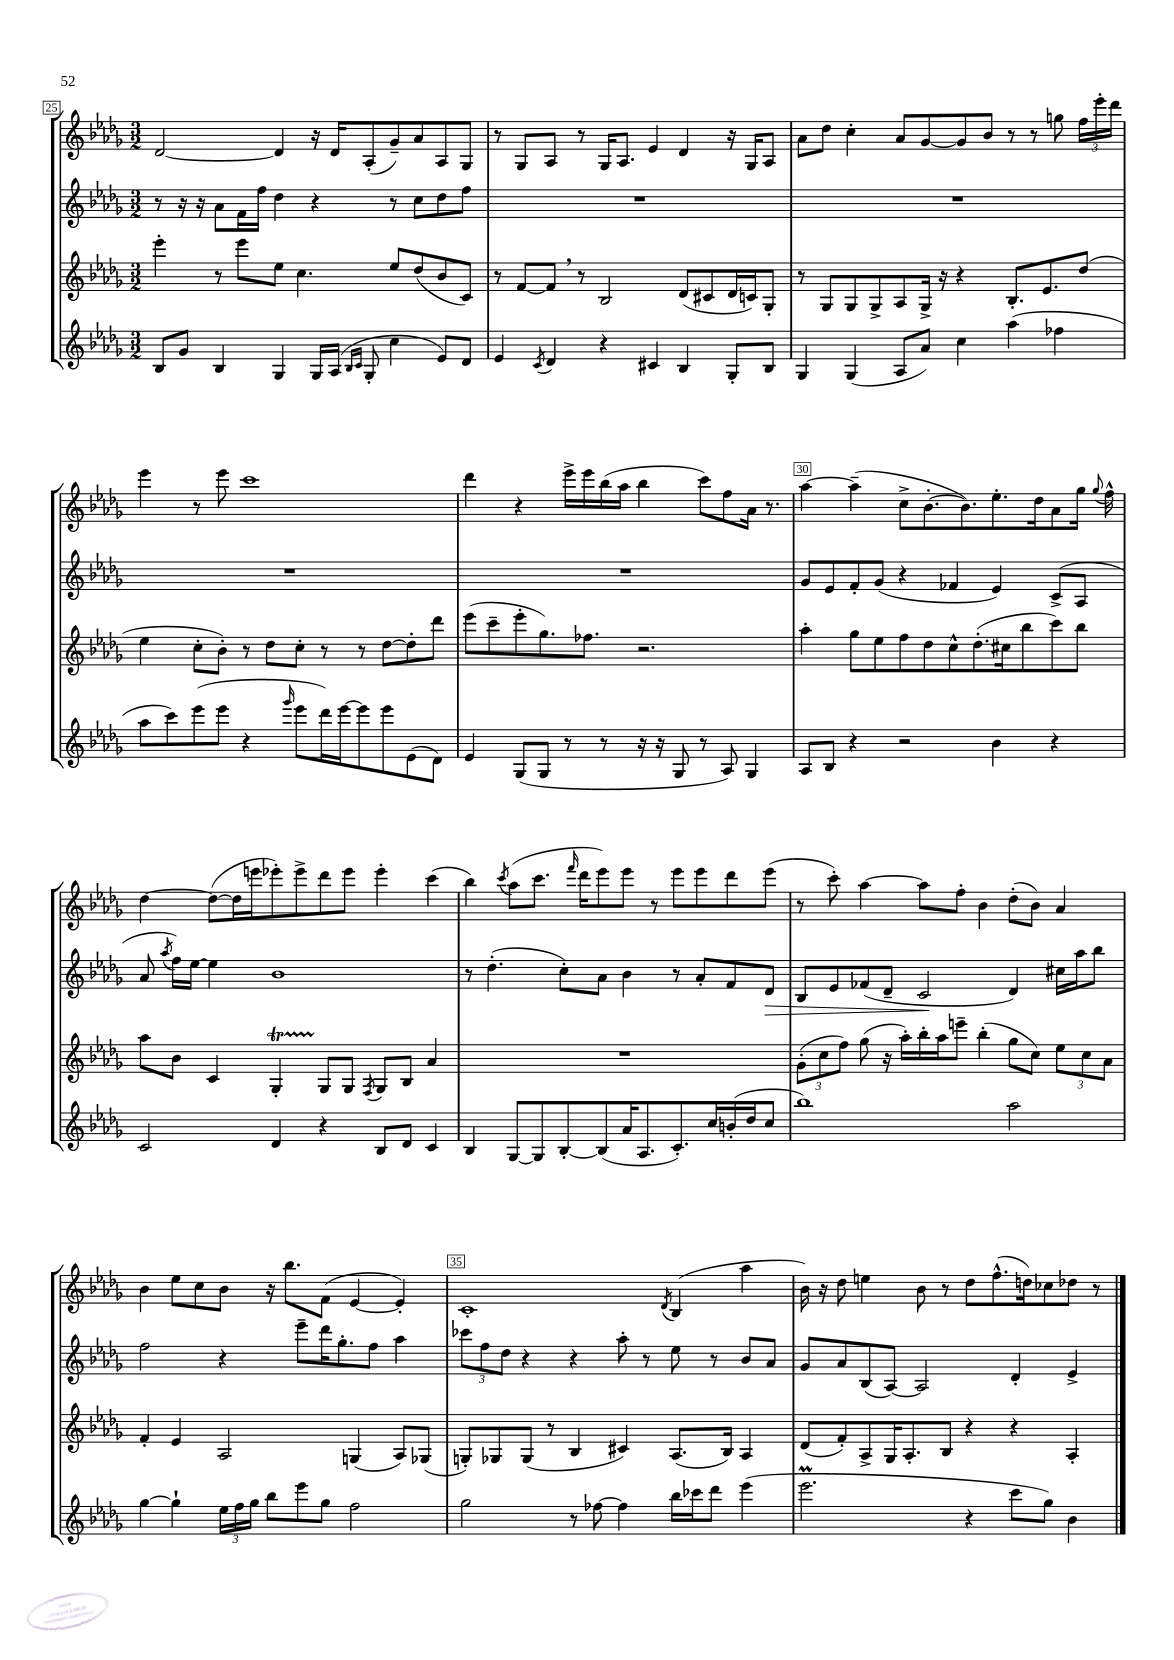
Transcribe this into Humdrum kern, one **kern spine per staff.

**kern	**kern	**kern	**kern
*staff4	*staff3	*staff2	*staff1
*clefG2	*clefG2	*clefG2	*clefG2
*k[b-e-a-d-g-]	*k[b-e-a-d-g-]	*k[b-e-a-d-g-]	*k[b-e-a-d-g-]
*M3/2	*M3/2	*M3/2	*M3/2
8B-/L	4eee-'\	8r	[2d-/
8g-/J	.	16r	.
.	.	16r	.
4B-/	8r	8a-\L	.
.	8eee-\L	16f\L	.
.	.	16ff\JJ	.
4G-/	8ee-\J	4dd-\	4d-/]
.	4.cc\	.	.
16G-/LL	.	4r	16r
(16A-/JJ	.	.	16d-/LK
16qqB-/LL	.	.	.
16qqc/JJ	.	.	.
8G-'/	.	.	(8A-'/
4cc\	8ee-/L	8r	8g-~/)
.	(8dd-/	8cc\L	8a-/
8e-/L)	8b-/	8dd-\	8A-/
8d-/J	8c/J)	8ff\J	8G-/J
=	=	=	=
4e-/	8r	1.r	8r
.	[8f/L	.	8G-/L
8qc/	.	.	.
4d-/	8f/]J	.	8A-/J
.	8r	.	8r
4r	2B-/	.	16G-/LK
.	.	.	8.A-/J
4c#/	.	.	4e-/
4B-/	(8d-/L	.	4d-/
.	8c#/	.	.
8G-'/L	16d-/L	.	16r
.	16c/J)	.	16G-/LK
8B-/J	8G-'/J	.	8A-/J
=	=	=	=
4G-/	8r	1.r	8a-\L
.	8G-/L	.	8dd-\J
(4G-/	8G-/	.	4cc'\
.	8G-^/	.	.
8A-/L	8A-/	.	8a-/L
8a-/J)	16G-^/Jk	.	[8g-/
.	16r	.	.
4cc\	4r	.	8g-/]
.	.	.	8b-/J
(4aa-\	8.B-'/L	.	8r
.	.	.	8r
.	8.e-/	.	.
4ff-\	.	.	8gg\
.	(8dd-/J	.	24ff\LL
.	.	.	24eee-'\
.	.	.	24ddd-\JJ
=	=	=	=
8aa-\L	4ee-\	1.r	4eee-\
8ccc\)	.	.	.
(8eee-\	8cc'\L	.	8r
8eee-\J	8b-'\J)	.	8eee-\
4r	8r	.	1ccc
.	8dd-\L	.	.
16qqggg-/	.	.	.
8eee-\L	8cc'\J	.	.
16ddd-\L)	8r	.	.
[16eee-\J	.	.	.
8eee-\]	8r	.	.
8eee-\	[8dd-\L	.	.
(8e-\	8dd-'\]	.	.
8d-\J)	8ddd-\J	.	.
=	=	=	=
4e-/	(8eee-\L	1.r	4ddd-\
.	8ccc~\	.	.
(8G-/L	8eee-'\	.	4r
8G-/J	8.gg-\)	.	.
8r	.	.	16eee-^\LL
.	8.ff-\J	.	16eee-\
8r	.	.	(16bb-\
.	.	.	16aa-\JJ
16r	2.r	.	4bb-\
16r	.	.	.
8G-/	.	.	.
8r	.	.	8ccc\L)
8A-/)	.	.	8ff\
4G-/	.	.	16a-\Jk
.	.	.	8.r
=	=	=	=
8A-/L	4aa-'\	8g-/L	[4aa-\
8B-/J	.	8e-/	.
4r	8gg-\L	8f'/	(4aa-~\]
.	8ee-\	(8g-/J	.
2r	8ff\	4r	8cc^\L
.	8dd-\	.	[8.b-'\
.	8cc^^\	4f-/	.
.	.	.	8.b-\])
.	(8.dd-'\	.	.
4b-\	.	4e-/)	8.ee-'\
.	16cc#\k	.	.
.	8bb-\	.	.
.	.	.	16dd-\k
4r	8ccc\)	(8c^/L	8a-\
.	8bb-\J	8A-/J	16gg-\Jk
.	.	.	8qqgg-/
.	.	.	16ff^^\
=	=	=	=
2c/	8aa-\L	8a-/	[4dd-\
.	.	8qaa-/	.
.	8b-\J	16ff\LL)	.
.	.	[16ee-\JJ	.
.	4c/	4ee-\]	(8dd-\_L
.	.	.	16dd-\]L
.	.	.	16eee\J
4d-/	4G-'/	1b-	8eee-'\)
.	.	.	8eee-^\
4r	8G-/L	.	8ddd-\
.	8G-/J	.	8eee-\J
.	8qF/	.	.
8B-/L	8G-/L	.	4eee-'\
8d-/J	8B-/J	.	.
4c/	4a-/	.	(4ccc\
=	=	=	=
4B-/	1.r	8r	4bb-\)
.	.	(4.dd-'\	.
.	.	.	8qccc/
[8G-/L	.	.	(8aa-\L
8G-/]	.	.	8.ccc\J
[8B-'/	.	8cc'\L)	.
.	.	.	16qqfff/
.	.	.	16ddd-\LK
(8B-/]	.	8a-\J	8eee-\)
16a-/K	.	4b-\	8eee-\J
8.A-/	.	.	.
.	.	.	8r
8.c'/)	.	8r	8eee-\L
.	.	8a-'/L	8eee-\
16cc/L	.	.	.
(16b'/	.	8f/	8ddd-\
16dd-/J	.	.	.
8cc/J	.	8d-/J	(8eee-\J
=	=	=	=
1bb-)	(12g-'\L	8B-/L	8r
.	12cc\	.	.
.	.	8e-/	8ccc'\)
.	12ff\J)	.	.
.	(8gg-\	(8f-/	[4aa-\
.	16r	8d-~/J	.
.	16aa-'\LL)	.	.
.	16bb-'\	2c/	8aa-\]L
.	16aa-\J	.	.
.	8eee~\J	.	8ff'\J
.	(4bb-'\	.	4b-\
2aa-\	8gg-\L	4d-/)	(8dd-'\L
.	8cc\J)	.	8b-\J)
.	12ee-\L	16cc#\LL	4a-/
.	.	16aa-\J	.
.	12cc\	.	.
.	.	8bb-\J	.
.	12a-\J	.	.
=	=	=	=
[4gg-\	4f'/	2ff\	4b-\
4gg-`\]	4e-/	.	8ee-\L
.	.	.	8cc\
24ee-\LL	2A-/	4r	8b-\J
24ff\	.	.	.
24gg-\JJ	.	.	.
8bb-\L	.	.	16r
.	.	.	8.bb-\L
8eee-\	.	8eee-~\L	.
8gg-\J	.	16ddd-\K	(8f\J
.	.	8.gg-'\	.
2ff\	(4G/	.	[4e-/
.	.	8ff\J	.
.	8A-/L)	4aa-\	4e-'/])
.	(8G-/J	.	.
=	=	=	=
2gg-\	8G'/L)	12ccc-\L	1c'
.	.	12ff\	.
.	8G-/	.	.
.	.	12dd-\J	.
.	(8G-/J	4r	.
.	8r	.	.
8r	4B-/	4r	.
[8ff-\	.	.	.
4ff-\]	4c#/)	8aa-'\	.
.	.	8r	.
.	.	.	8qd-/
16bb-\LL	(8.A-/L	8ee-\	(4B-/
16ccc-\J	.	.	.
8ddd-\J	.	8r	.
.	16B-/Jk)	.	.
(4eee-\	4A-/	8b-/L	4aa-\
.	.	8a-/J	.
=	=	=	=
2.eee-\	(8d-/L	8g-/L	16b-\)
.	.	.	16r
.	8f'/)	8a-/	8dd-\
.	8A-^/	(8B-/	4ee\
.	16G-/K	[8A-/J)	.
.	8.A-'/	.	.
.	.	2A-/]	8b-\
.	8B-/J	.	8r
4r	4r	.	8dd-\L
.	.	.	(8.ff^^\
8ccc\L	4r	4d-'/	.
.	.	.	16dd\k)
8gg-\J)	.	.	8cc-\
4b-\	4A-'/	4e-^/	8dd-\J
.	.	.	8r
==	==	==	==
*-	*-	*-	*-
